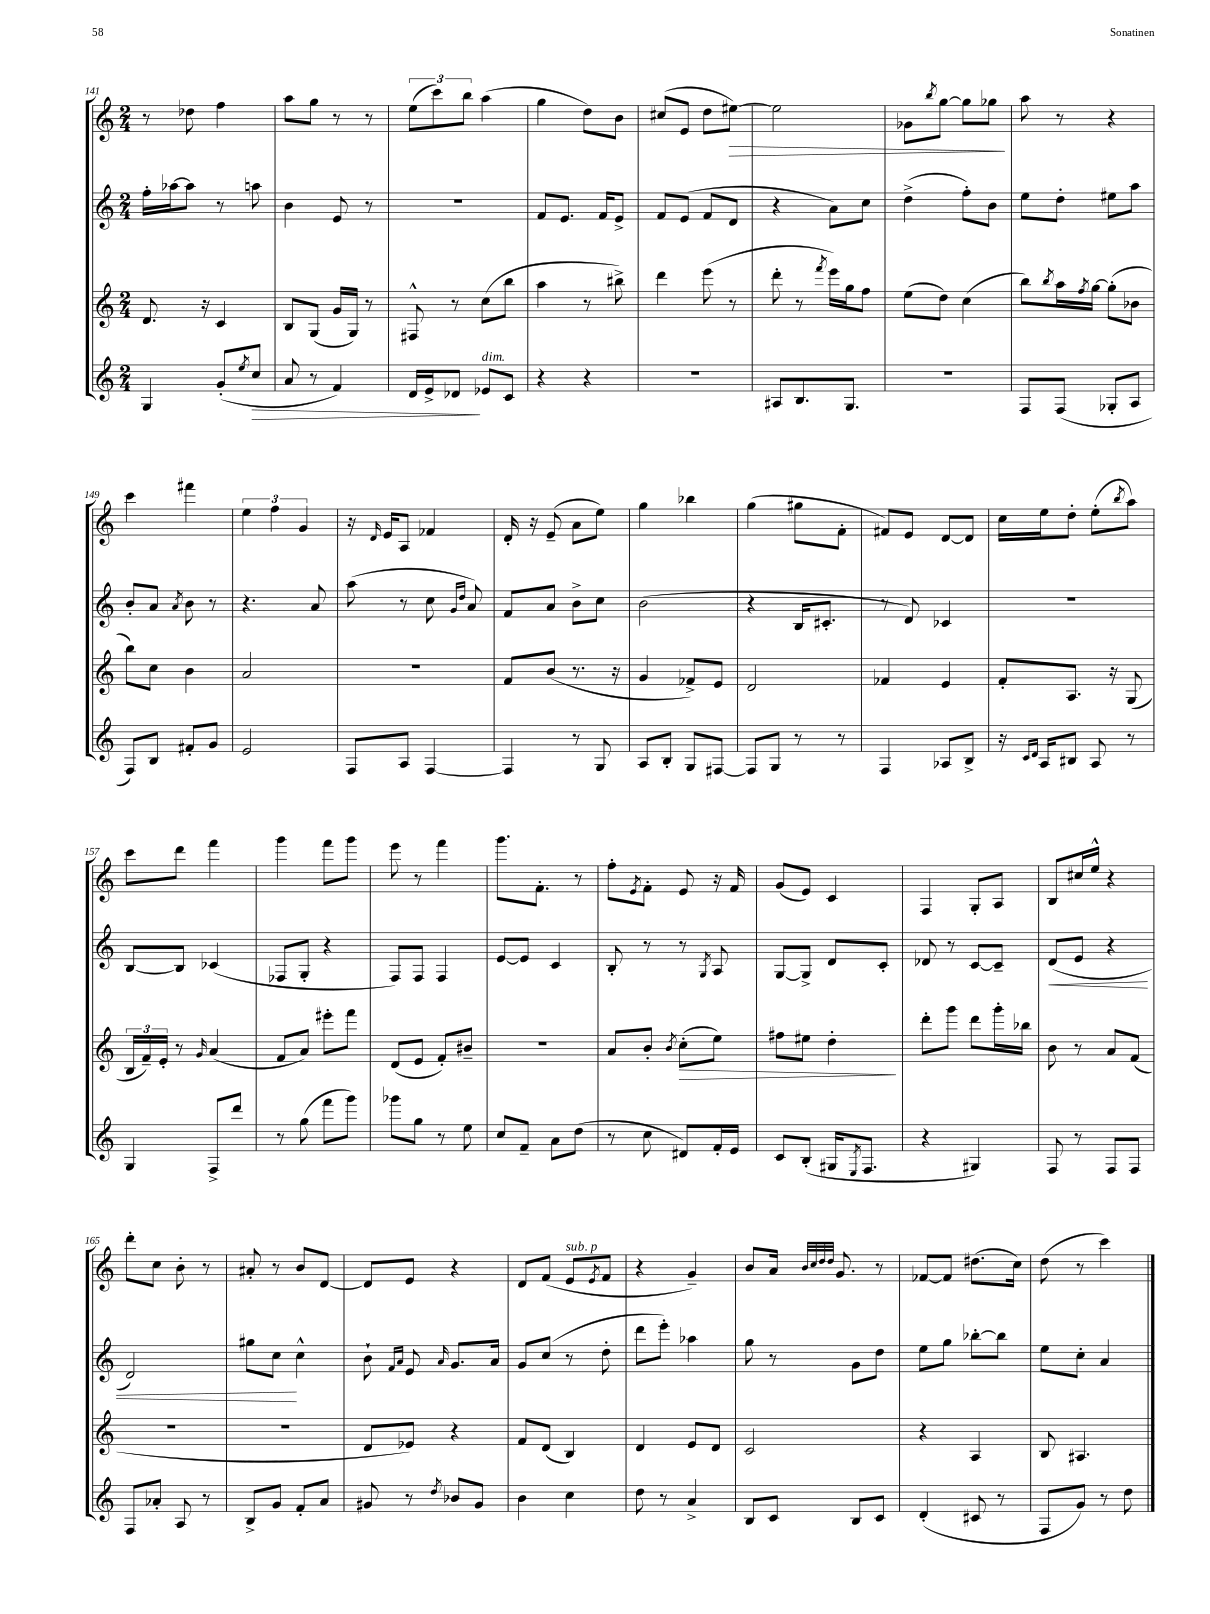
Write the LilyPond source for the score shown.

<<
\new StaffGroup <<
\new Staff = "s0" {
    \clef treble \key c \major \numericTimeSignature \time 2/4
    r8 des''8 f''4 |
    a''8 g''8 r8 r8 |
    \tuplet 3/2 { e''8( c'''8) b''8 } a''4( |
    g''4 d''8) b'8 |
    cis''8( e'8 d''8 eis''8~\>) |
    eis''2 |
    ges'8 \acciaccatura { b''8 } g''8~ g''8 ges''8\! |
    a''8 r8 r4 |
    c'''4 fis'''4 |
    \tuplet 3/2 { e''4 f''4 g'4 } |
    r16 \grace { d'16 } e'16 a8 fes'4 |
    d'16-. r16 e'8--( a'8 e''8) |
    g''4 bes''4 |
    g''4( gis''8 f'8-. |
    fis'8) e'8 d'8~ d'8 |
    c''16 e''16 d''8-. e''8-.( \acciaccatura { b''8 } a''8) |
    c'''8 d'''8 f'''4 |
    g'''4 f'''8 g'''8 |
    e'''8 r8 f'''4 |
    g'''8. f'8.-. r8 |
    f''8-. \acciaccatura { e'8 } f'8-. e'8 r16 f'16 |
    g'8( e'8) c'4 |
    f4 g8-. a8 |
    b8 cis''16 e''16-^ r4 |
    d'''8-. c''8 b'8-. r8 |
    ais'8-. r8 b'8 d'8~ |
    d'8 e'8 r4 |
    d'8 f'8( e'8^\markup { \italic "sub. p" } \acciaccatura { e'8 } f'8 |
    r4 g'4--) |
    b'8 a'16 \grace { b'32 c''32 d''32 d''32 } g'8. r8 |
    fes'8~ fes'8 dis''8.( c''16) |
    d''8( r8 c'''4) \bar "|." |
}
\new Staff = "s1" {
    \clef treble \key c \major \numericTimeSignature \time 2/4
    f''16-. aes''16~ aes''8 r8 a''8 |
    b'4 e'8 r8 |
    R2 |
    f'8 e'8. f'16 e'8-> |
    f'8 e'8( f'8 d'8 |
    r4 a'8) c''8 |
    d''4->( f''8-.) b'8 |
    e''8 d''8-. eis''8 a''8 |
    b'8-. a'8 \acciaccatura { a'8 } b'8 r8 |
    r4. a'8 |
    a''8( r8 c''8 \grace { g'16 d''16 } a'8) |
    f'8 a'8 b'8-> c''8 |
    b'2( |
    r4 b16 cis'8.-. |
    r8 d'8) ces'4 |
    R2 |
    b8~ b8 ces'4( |
    fes8 g8-. r4 |
    f8) f8 f4 |
    e'8~ e'8 c'4 |
    b8-. r8 r8 \acciaccatura { g8 } a8 |
    g8~ g8-> d'8 c'8-. |
    des'8 r8 c'8~ c'8-- |
    d'8\<( e'8 r4 |
    d'2) |
    gis''8 c''8\! c''4-^ |
    b'8-! \grace { f'16 a'16 } e'8 \grace { a'16 } g'8. a'16 |
    g'8 c''8( r8 d''8-. |
    d'''8 e'''8-.) aes''4 |
    g''8 r8 g'8 d''8 |
    e''8 g''8 bes''8~-. bes''8 |
    e''8 c''8-. a'4 \bar "|." |
}
\new Staff = "s2" {
    \clef treble \key c \major \numericTimeSignature \time 2/4
    d'8. r16 c'4 |
    b8 g8( g'16 g16) r8 |
    fis8-^ r8 c''8( b''8 |
    a''4 r8 bis''8->) |
    d'''4 e'''8( r8 |
    d'''8-. r8 \acciaccatura { f'''8 } e'''16) g''16 f''8 |
    e''8( d''8) c''4( |
    b''8) \acciaccatura { b''8 } a''16 \acciaccatura { f''8 } g''16~ g''8-.( bes'8 |
    b''8) c''8 b'4 |
    a'2 |
    R2 |
    f'8 b'8( r8. r16 |
    g'4 fes'8->) e'8 |
    d'2 |
    fes'4 e'4 |
    f'8-. a8. r16 g8( |
    \tuplet 3/2 { b16 f'16--) e'16-. } r8 \grace { g'16 } a'4( |
    f'8 a'8) eis'''8-. f'''8 |
    d'8( e'8 f'8-.) bis'8-- |
    r2 |
    a'8 b'8-. \acciaccatura { b'8 } c''8-.\>( e''8) |
    fis''8 eis''8 d''4-.\! |
    d'''8-. g'''8 d'''8 g'''16-. bes''16 |
    b'8 r8 a'8 f'8( |
    R2 |
    R2 |
    d'8 ees'8) r4 |
    f'8 d'8( b4) |
    d'4 e'8 d'8 |
    c'2 |
    r4 a4 |
    b8 ais4. \bar "|." |
}
\new Staff = "s3" {
    \clef treble \key c \major \numericTimeSignature \time 2/4
    g4 g'8-.( \acciaccatura { e''8 } c''8\> |
    a'8 r8 f'4) |
    d'16 e'16-> des'8\! ees'8^\markup { \italic "dim." } c'8 |
    r4 r4 |
    R2 |
    ais8 b8. g8. |
    R2 |
    f8 f8( ges8-. a8 |
    f8) b8 fis'8-. g'8 |
    e'2 |
    f8 a8 f4~ |
    f4 r8 g8 |
    a8 b8-. g8 fis8~ |
    fis8 g8 r8 r8 |
    f4 aes8 b8-> |
    r16 \grace { c'16 d'16 } a16 bis8 a8 r8 |
    g4 f8-> d'''8 |
    r8 g''8( f'''8 g'''8) |
    ges'''8 g''8 r8 e''8 |
    c''8 f'8-- a'8 d''8( |
    r8 c''8 dis'8) f'16-. e'16 |
    c'8 b8-.( gis16 \acciaccatura { e8 } f8. |
    r4 gis4) |
    f8 r8 f8 f8 |
    f8 aes'8-. a8 r8 |
    b8-> g'8 f'8-. a'8 |
    gis'8 r8 \acciaccatura { d''8 } bes'8 gis'8 |
    b'4 c''4 |
    d''8 r8 a'4-> |
    b8 c'8 b8 c'8 |
    d'4-.( cis'8 r8 |
    f8 g'8) r8 d''8 \bar "|." |
}
>>
>>
\layout { \context { \Score currentBarNumber = #141 } }
